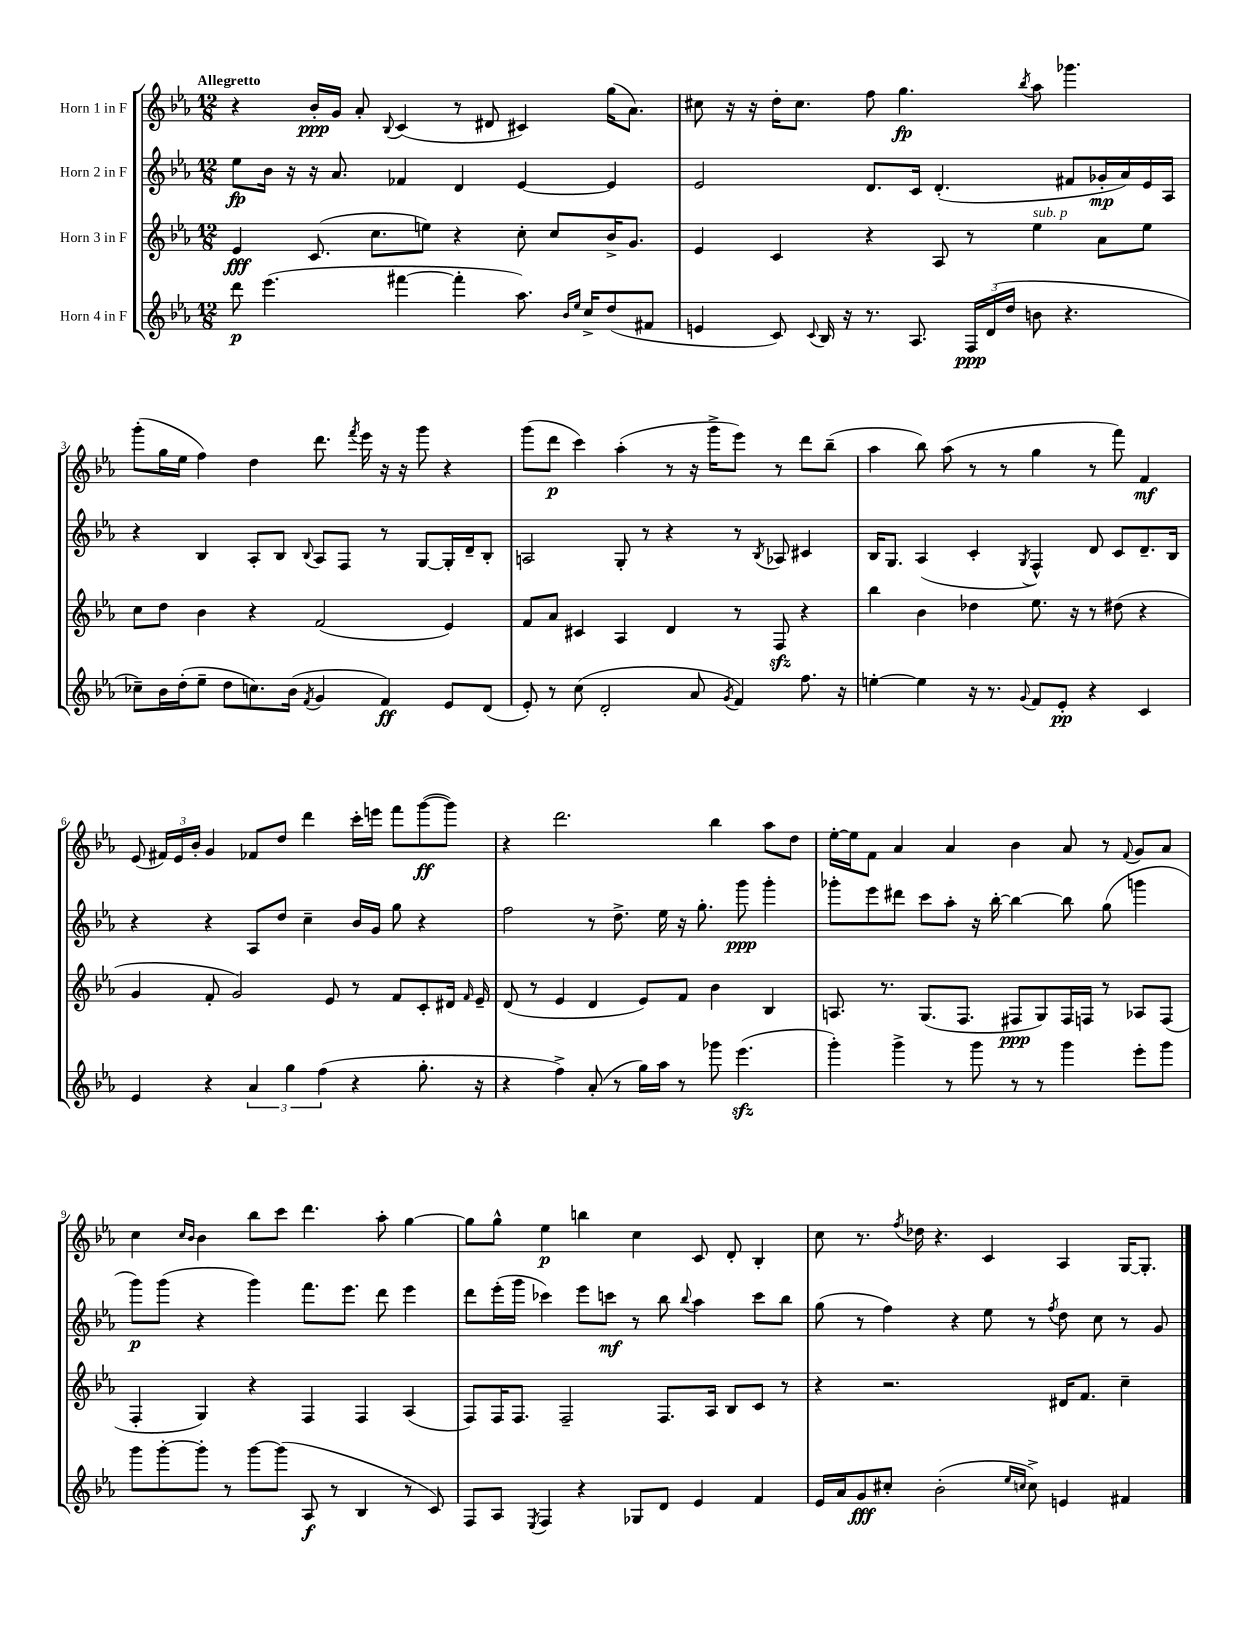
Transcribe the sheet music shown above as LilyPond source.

<<
\new StaffGroup <<
\new Staff = "s0" \with { instrumentName = "Horn 1 in F" } {
    \clef treble \key ees \major \numericTimeSignature \time 12/8 \tempo "Allegretto"
    \autoBeamOff r4 bes'16[-.\ppp g'16] aes'8-. \appoggiatura { bes8 } c'4( r8 dis'8 cis'4) g''16[( aes'8.]) |
    cis''8 r16 r16 d''16[-. cis''8.] f''8 g''4.\fp \acciaccatura { bes''8 } aes''8 ges'''4. |
    g'''8[-.( g''16 ees''16] f''4) d''4 d'''8. \acciaccatura { f'''8 } ees'''16 r16 r16 g'''8 r4 |
    g'''8[( d'''8]\p c'''4) aes''4-.( r8 r16 g'''16[-> ees'''8]) r8 d'''8[ bes''8]--( |
    aes''4 bes''8) aes''8( r8 r8 g''4 r8 f'''8) f'4\mf |
    ees'8( \tuplet 3/2 { fis'16[) ees'16 bes'16]-. } g'4 fes'8[ d''8] d'''4 c'''16[-. e'''16] f'''8[ g'''8~\ff( g'''8]) |
    r4 d'''2. bes''4 aes''8[ d''8] |
    ees''16[~-. ees''16 f'8] aes'4 aes'4 bes'4 aes'8 r8 \appoggiatura { f'8 } g'8[ aes'8] |
    c''4 \grace { c''16[ bes'16] } bes'4 bes''8[ c'''8] d'''4. aes''8-. g''4~ |
    g''8[ g''8]-^ ees''4\p b''4 c''4 c'8 d'8-. bes4-. |
    c''8 r8. \acciaccatura { f''8 } des''16 r4. c'4 aes4 g16[~ g8.]-. \bar "|." |
}
\new Staff = "s1" \with { instrumentName = "Horn 2 in F" } {
    \clef treble \key ees \major \numericTimeSignature \time 12/8
    \autoBeamOff ees''8[\fp bes'16] r16 r16 aes'8. fes'4 d'4 ees'4~ ees'4 |
    ees'2 d'8.[ c'16] d'4.-.( fis'8[ ges'16-.\mp aes'16) ees'16 aes16] |
    r4 bes4 aes8[-. bes8] \appoggiatura { bes8 } aes8[ f8] r8 g8[~ g16-. d'16-- bes8]-. |
    a2 g8-. r8 r4 r8 \acciaccatura { bes8 } aes8 cis'4 |
    bes16[ g8.] aes4( c'4-. \acciaccatura { g8 } f4-^) d'8 c'8[ d'8.-- bes16] |
    r4 r4 aes8[ d''8] c''4-- bes'16[ g'16] g''8 r4 |
    f''2 r8 d''8.-> ees''16 r16 g''8.-. g'''8\ppp g'''4-. |
    ges'''8[-. ees'''8 dis'''8] c'''8[ aes''8]-. r16 bes''16~-. bes''4~ bes''8 g''8( g'''4 |
    g'''8[\p) g'''8]( r4 g'''4) f'''8.[ ees'''8.] d'''8 ees'''4 |
    d'''8[ ees'''16-.( g'''16] ces'''4) ees'''8[ c'''8]\mf r8 bes''8 \appoggiatura { bes''8 } aes''4 c'''8[ bes''8] |
    g''8( r8 f''4) r4 ees''8 r8 \acciaccatura { f''8 } d''8 c''8 r8 g'8 \bar "|." |
}
\new Staff = "s2" \with { instrumentName = "Horn 3 in F" } {
    \clef treble \key ees \major \numericTimeSignature \time 12/8
    \autoBeamOff ees'4\fff c'8.( c''8.[ e''8]) r4 c''8-. c''8[ bes'16-> g'8.] |
    ees'4 c'4 r4 aes8 r8 ees''4^\markup { \italic "sub. p" } aes'8[ ees''8] |
    c''8[ d''8] bes'4 r4 f'2( ees'4) |
    f'8[ aes'8] cis'4 aes4 d'4 r8 f8\sfz r4 |
    bes''4 bes'4 des''4 ees''8. r16 r8 dis''8( r4 |
    g'4 f'8-. g'2) ees'8 r8 f'8[ c'8-. dis'16] \grace { f'16 } ees'16-- |
    d'8( r8 ees'4 d'4 ees'8[) f'8] bes'4 bes4 |
    a8. r8. g8.[( f8.] fis8[\ppp g8) fis16 f16] r8 aes8[ f8]( |
    f4-. g4) r4 f4 f4 aes4( |
    f8[) f16 f8.] f2-- f8.[ aes16] bes8[ c'8] r8 |
    r4 r2. dis'16[ f'8.] c''4-- \bar "|." |
}
\new Staff = "s3" \with { instrumentName = "Horn 4 in F" } {
    \clef treble \key ees \major \numericTimeSignature \time 12/8
    \autoBeamOff d'''8\p ees'''4.( fis'''4~ fis'''4-. aes''8.) \grace { bes'16[ ees''16] } c''16[-> d''8( fis'8] |
    e'4 c'8) \appoggiatura { c'8 } bes16 r16 r8. aes8. \tuplet 3/2 { f16[\ppp d'16( d''16] } b'8 r4. |
    ces''8[--) bes'16 d''16-.( ees''8]-- d''8[ c''8.) bes'16]( \acciaccatura { f'8 } g'4 f'4\ff) ees'8[ d'8]( |
    ees'8-.) r8 c''8( d'2-. aes'8 \acciaccatura { g'8 } f'4) f''8. r16 |
    e''4~-. e''4 r16 r8. \appoggiatura { g'8 } f'8[ ees'8]-.\pp r4 c'4 |
    ees'4 r4 \tuplet 3/2 { aes'4 g''4 f''4( } r4 g''8.-. r16 |
    r4 f''4->) aes'8-.( r8 g''16[) aes''16] r8 ges'''8 ees'''4.\sfz( |
    g'''4-.) g'''4-> r8 g'''8 r8 r8 g'''4 ees'''8[-. g'''8] |
    g'''8[ g'''8~-. g'''8]-. r8 g'''8[~ g'''8]( aes8\f r8 bes4 r8 c'8) |
    f8[ aes8] \acciaccatura { ees8 } f4 r4 ges8[ d'8] ees'4 f'4 |
    ees'16[ aes'16 g'8\fff cis''8]-. bes'2-.( \grace { ees''16[ c''16] } c''8->) e'4 fis'4 \bar "|." |
}
>>
>>
